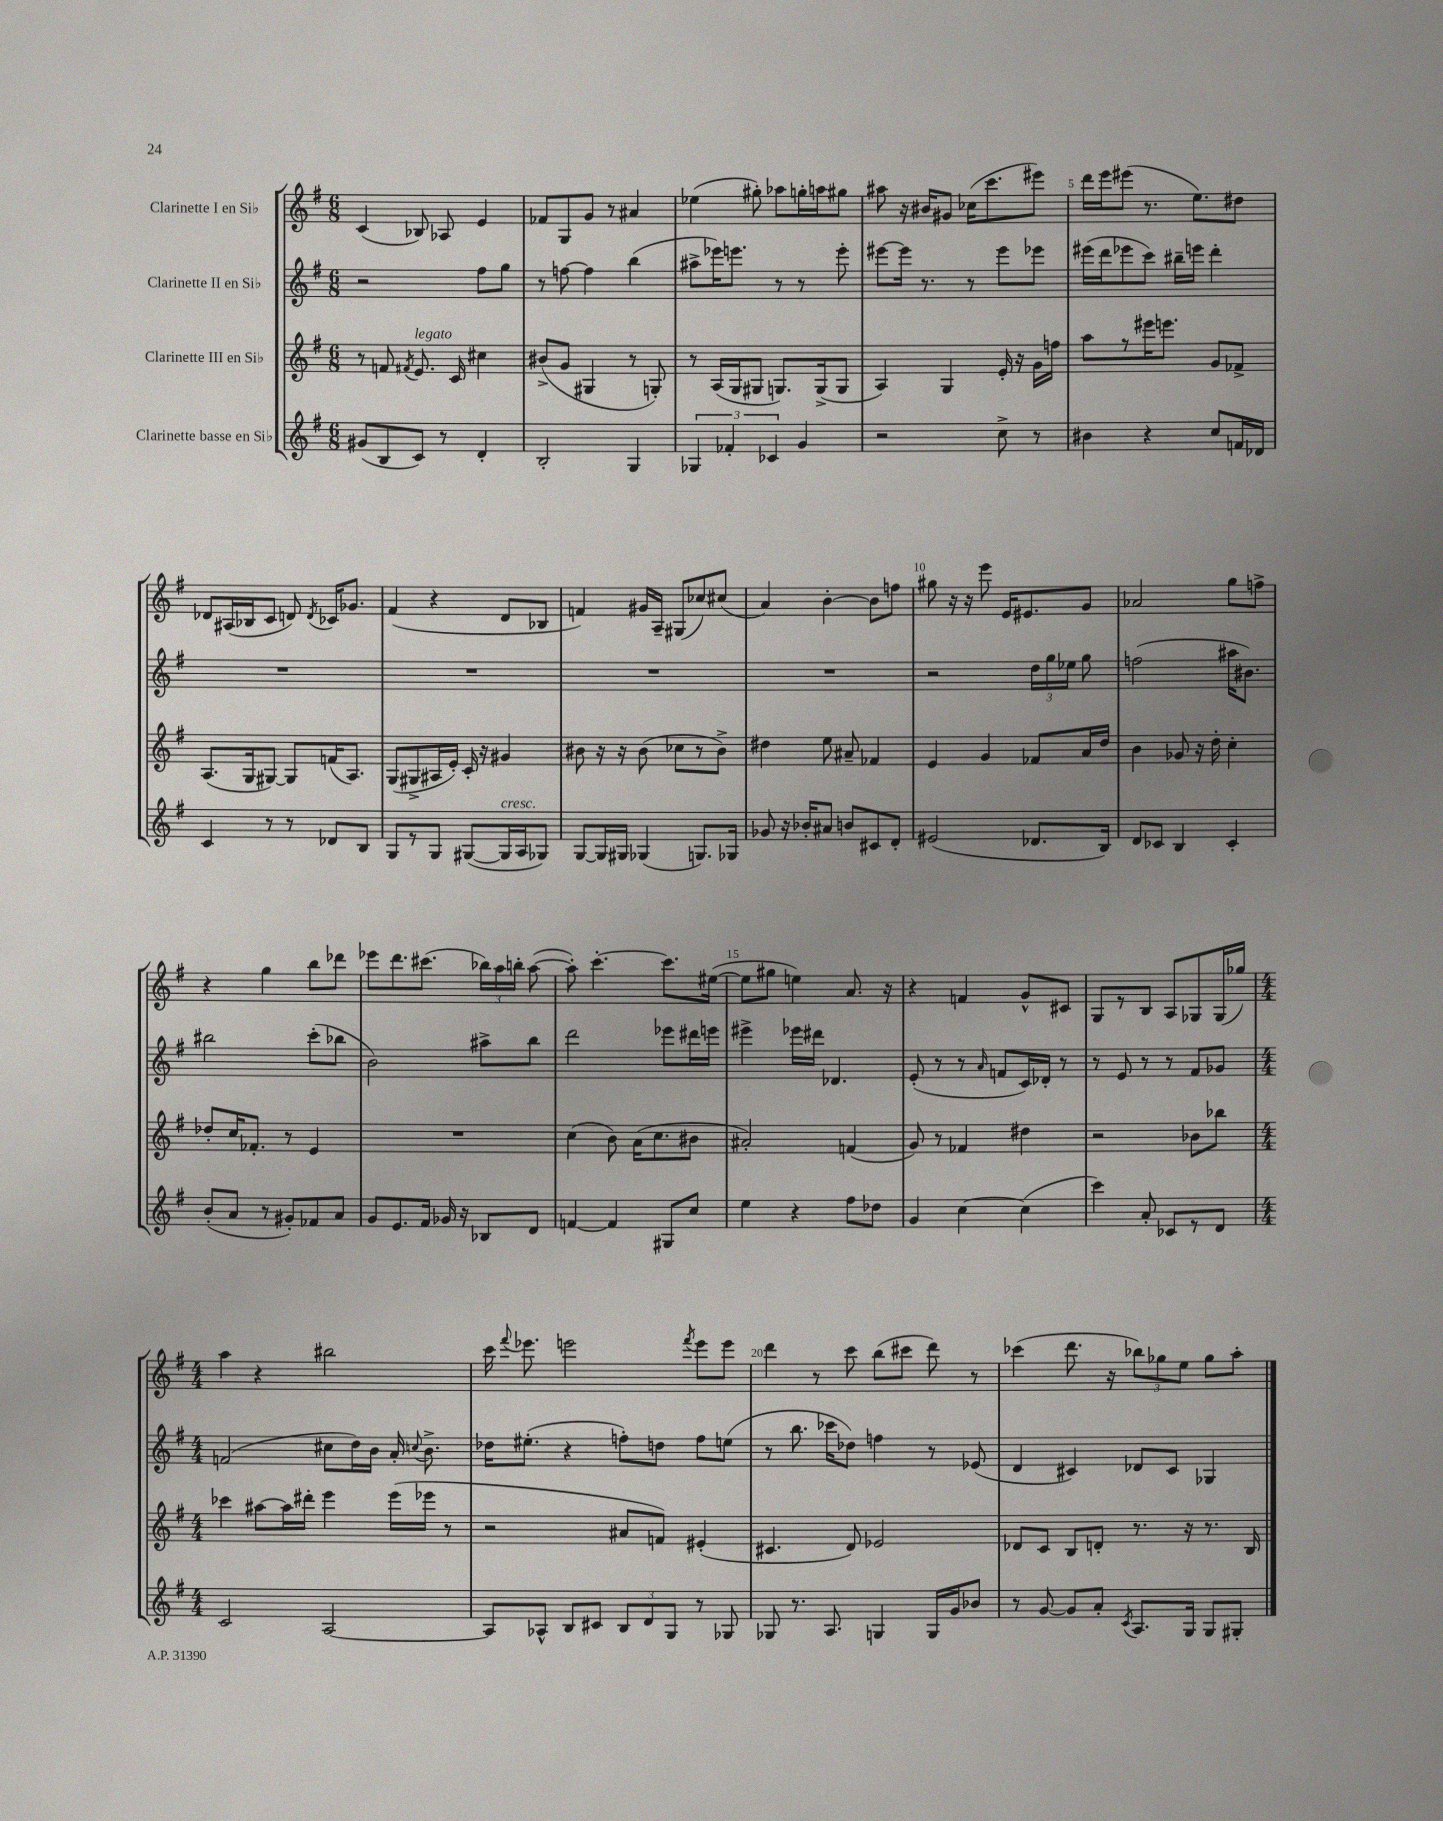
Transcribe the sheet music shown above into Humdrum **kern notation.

**kern	**kern	**kern	**kern
*part4	*part3	*part2	*part1
*staff4	*staff3	*staff2	*staff1
*I"Clarinette basse en Si♭	*I"Clarinette III en Si♭	*I"Clarinette II en Si♭	*I"Clarinette I en Si♭
*clefG2	*clefG2	*clefG2	*clefG2
*k[f#]	*k[f#]	*k[f#]	*k[f#]
*M6/8	*M6/8	*M6/8	*M6/8
=1	=1	=1	=1
(8g#X/L	8r	2r	(4c/
8B/	8fn/	.	.
.	8qf#X/	.	.
!	!LO:TX:a:i:t=legato	!	!
8c/J)	8.e/	.	8B-X/)
8r	.	.	8A-X/
.	16c/	.	.
4d'/	4cc#X\	8ff#\L	4e/
.	.	8gg\J	.
=2	=2	=2	=2
2B'/	(8b#X^/L	8r	8f-X/L
.	8g/J	[8ffn\	8G/
.	4G#X/	4ff\]	8g/J
.	.	.	8r
4G/	8r	(4bb\	4a#X/
.	8Gn'/)	.	.
=3	=3	=3	=3
6G-X/	8r	8aa#X^\L	(4ee-X\
.	(16A/LL	16eee-X\K)	.
6f-X'/	.	.	.
.	16G/J	8.eeen\J	.
.	8G#X/J	.	8gg#X'\)
6c-X/	.	.	.
.	8.Gn/L)	8r	8aa-X\L
4g/	.	8r	16ggn'\L
.	(16G^/k	.	16aan\J
.	8G/J	8eee'\	8gg#X\J
=4	=4	=4	=4
2r	4A/)	[8eee#X\L	8aa#X\
.	.	16eee#\Jk]	16r
.	.	8.r	16b#X/KL
.	4G/	.	8g#X/J
.	.	8r	(16cc-X\KL
.	.	.	8.ccc\
8cc^\	16e'/	8eee#\L	.
.	16r	.	.
8r	16g\LL	8eee-X\J	8eee#X\J)
.	16ffn\JJ	.	.
=5	=5	=5	=5
4b#X\	8aa\L	(16eee#X\LL	16ddd\LL
.	.	16ddd\J	16eee\J
.	8r	8eee-X\	(8eee#X\J
4r	16eee#X\K	8ccc\J)	8.r
.	8.eeen\J	.	.
.	.	16bb#X~\LL	.
.	.	16eeen\JJ	8.ee\L)
8cc/L	8g/L	4ddd'\	.
16fn/L	8f-X^/J	.	8dd#X\J
16d-X/JJ	.	.	.
!!LO:LB:g=z
=6	=6	=6	=6
4c/	(8.A/L	2.r	8d-X/L
.	.	.	(16A#X/L
.	16G/k	.	16B-X/J
8r	[8G#X/J)	.	8c/J
8r	8G#/L]	.	8dn/)
.	.	.	8qd/
8d-X/L	(16fn/K	.	16c-X/KL
.	8.A/J)	.	8.g-X/J
8B/J	.	.	.
=7	=7	=7	=7
8G/L	(8G/L	2.r	(4f#/
8r	8G#X^/	.	.
8G/J	16A#X/L	.	4r
.	16e'/JJ)	.	.
([8G#X/L	16c'/	.	.
.	16r	.	.
!LO:TX:a:i:t=cresc.	!	!	!
16G#/L]	4g#X/	.	8d/L
16A/J	.	.	.
8G-X/J)	.	.	8B-X/J
=8	=8	=8	=8
[8G/L	8b#X\	2.r	4fn/)
16G/L]	16r	.	.
16G#X/JJ	16r	.	.
(4G-X/	(8b#\	.	16g#X/LL
.	.	.	16A~/JJ
.	8cc-X\L	.	(8G#X/L
8.Gn/L)	8r	.	8cc-X/)
.	8b#^\J)	.	(8cc#X/J
16G-X/Jk	.	.	.
=9	=9	=9	=9
8g-X/	4dd#X\	2.r	4a/)
16r	.	.	.
16b-X'/KL	.	.	.
8a#X/J	8ee\	.	[4b'\
8bn/L	8a#X~/	.	.
8c#X/	4f-X/	.	8b\L]
8d'/J	.	.	8ffn\J
=10	=10	=10	=10
(2e#X/	4e/	2r	8gg#X\
.	.	.	16r
.	.	.	16r
.	4g/	.	8eee\
.	.	.	16e/KL
.	.	.	8.e#X/
8.d-X/L	8f-X/L	24dd\LL	.
.	.	24gg\	.
.	.	24ee-X\JJ	.
.	16a/L	8gg\	8g/J
16B/Jk)	16dd/JJ	.	.
=11	=11	=11	=11
8d/L	4b\	(2ffn\	2a-X/
8c-X/J	.	.	.
4B/	8g-X/	.	.
.	16r	.	.
.	16dd'\	.	.
4c-'/	4cc'\	16aa#X\KL	8gg\L
.	.	8.b#X\J)	.
.	.	.	8ffn^\J
!!LO:LB:g=z
=12	=12	=12	=12
(8b'/L	8dd-X'/L	2bb#X\	4r
8a/J	16cc/K	.	.
.	8.f-X'/J	.	.
8r	.	.	4gg\
8g#X'/L)	8r	.	.
8f-X/	4e/	(8ccc'\L	8bb\L
8a/J	.	8bb-X\J	8ddd-X\J
=13	=13	=13	=13
8g/L	2.r	2b\)	8eee-X\L
8.e/	.	.	8.ddd\
16f#/Jk	.	.	(8.ccc#X\J
16g-X/	.	.	.
16r	.	.	.
8B-X/L	.	8aa#X^\L	24bb-X\LL)
.	.	.	24aa\
.	.	.	24bbn'\JJ
8d/J	.	8bb\J	([8aa\
=14	=14	=14	=14
[4fn/	(4cc\	2ddd\	8aa'\])
.	.	.	[4.ccc'\
4f/]	8b\)	.	.
.	(16a\KL	.	.
.	8.cc\	.	.
8G#X/L	.	8eee-X\L	8.ccc\L]
8cc/J	8b#X\J	16ddd#X\L	.
.	.	16eeen\JJ	([16ee#X\Jk
=15	=15	=15	=15
4ee\	2a#X'/)	4eee#X^\	8ee#\L]
.	.	.	8gg#X\J
4r	.	16eee-X\LL	4een\)
.	.	16ddd#X\JJ	.
.	.	4.d-X/	.
8ff#\L	(4fn/	.	8.a/
8dd-X\J	.	.	.
.	.	.	16r
=16	=16	=16	=16
4g/	8g/)	(8e'/	4r
.	8r	8r	.
[4cc\	4f-X/	8r	4fn/
.	.	16qqa/	.
.	.	8fn/L	.
(4cc\]	4dd#X\	16c/L)	8g^^/L
.	.	16d-X'/JJ	.
.	.	8r	8c#X/J
=17	=17	=17	=17
4ccc\)	2r	8r	8G/L
.	.	8e/	8r
8a'/	.	8r	8B/J
8c-X/L	.	8r	8A/L
8r	8b-X\L	8f#/L	8G-X/
8d/J	8bb-X\J	8g-X/J	(16G-/L
.	.	.	16gg-X/JJ)
!!LO:LB:g=z
=18	=18	=18	=18
*M4/4	*M4/4	*M4/4	*M4/4
2c/	4ccc-X\	(2fn/	4aa\
.	[8aa#X\L	.	4r
.	16aa#\L]	.	.
.	16ddd#X'\JJ	.	.
[2A/	4eee\	8cc#X\L	2bb#X\
.	.	16dd\L)	.
.	.	16b\JJ	.
.	(16eee\LL	16a'/	.
.	.	8qqccn/	.
.	16eee-X\JJ	8.b^\	.
.	8r	.	.
=19	=19	=19	=19
8A/L]	2r	16dd-X\KL	16ccc\
.	.	.	8qqfff#/
.	.	(8.ee#X'\J	8.eee-X\
8A-X^^/J	.	.	.
8B/L	.	4r	2eeen\
8c#X/J	.	.	.
12B/L	8a#X/L	8ffn'\L)	.
12d/	.	.	.
.	8fn/J)	8ddn\J	.
12G/J	.	.	.
.	.	.	8qfff#/
8r	(4e#X'/	8ff\L	8eee\L
8G-X/	.	(8een\J	8eee\J
=20	=20	=20	=20
8G-X/	4.c#X/	8r	4ddd\
8.r	.	8.bb\	.
.	.	.	8r
8.A/	.	16ccc-X\KL	.
.	8d/)	8dd-X\J)	8ccc\
4Gn/	2e-X/	4ffn\	(8bb\L
.	.	.	8ccc#X\J
16G/LL	.	8r	8ddd\)
16g/J	.	.	.
8b-X/J	.	(8e-X/	8r
=21	=21	=21	=21
8r	8d-X/L	4d/	(4ccc-X\
[8g/	8c/J	.	.
8g/L]	8B/L	4c#X/)	8.ddd\
8a'/J	8dn'/J	.	.
.	.	.	16r
8qc/	.	.	.
8.A/L	8.r	8d-X/L	12bb-X\L)
.	.	.	12gg-X\
.	.	8c#/J	.
.	.	.	12ee\J
16G/Jk	16r	.	.
8G/L	8.r	4G-X/	8gg-\L
8G#X'/J	.	.	8aa'\J
.	16B/	.	.
==	==	==	==
*-	*-	*-	*-
